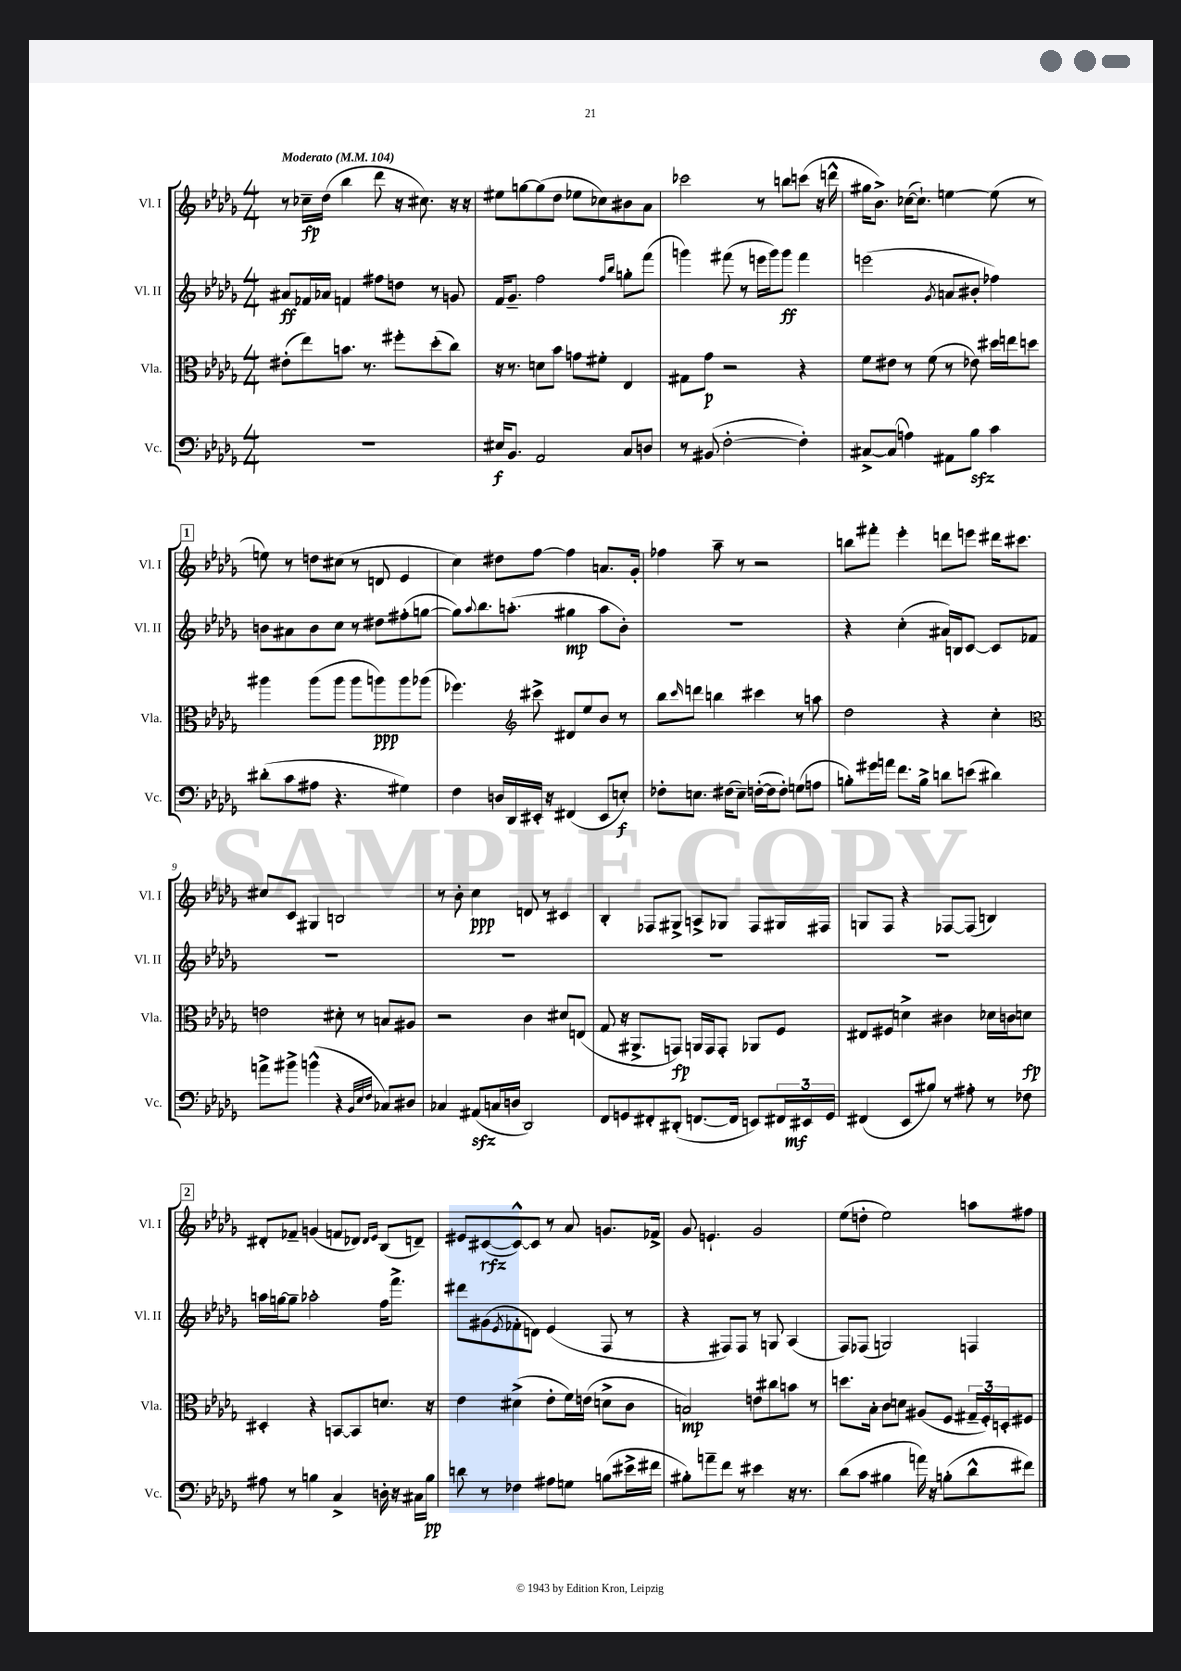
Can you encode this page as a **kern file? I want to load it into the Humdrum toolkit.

**kern	**kern	**kern	**kern
*staff4	*staff3	*staff2	*staff1
*clefF4	*clefC3	*clefG2	*clefG2
*k[b-e-a-d-g-]	*k[b-e-a-d-g-]	*k[b-e-a-d-g-]	*k[b-e-a-d-g-]
*M4/4	*M4/4	*M4/4	*M4/4
*MM104	*MM104	*MM104	*MM104
1r	(8e#'	8a#	8r
.	8ee-)	16f-	16cc-~
.	.	16a-	(16dd-
.	8.b	4f	4bb-
.	8.r	.	.
.	.	8ff#	8ddd-
.	8ff#'	8dd	16r
.	.	.	8.cc#)
.	(8dd-'	8r	.
.	8cc)	8g	16r
.	.	.	16r
=	=	=	=
16E#	16r	16f	8ee#
8.BB-	8.r	8.g-~	.
.	.	.	[8gg
2AA-	8d	2ff	(8gg]
.	8b-	.	8dd-
.	8g	.	8ee-
.	8f#'	.	8cc-)
.	.	16qqff	.
.	.	16qqbb-	.
8C	4E-	8gg'	8b#
8D	.	(8fff	8a-
=	=	=	=
8r	8G#	4ggg)	2ccc-
(8BB#	8g-	.	.
[2F'	2r	(8fff#	.
.	.	8r	.
.	.	16eee	8r
.	.	16ggg)	.
.	.	8ggg	8bb
4F'])	4r	4fff#	(8ccc
.	.	.	16r
.	.	.	16ddd^^
=	=	=	=
[8C#^	8f	(2eee	16gg#
.	.	.	8.b-^)
(8C#]	8e#	.	.
4A)	8r	.	([16cc-
.	.	.	8.cc-`])
.	(8f	.	.
.	.	8qg-	.
8AA#	8r	8a	[4ee
8B-	8e-)	8b#'	.
4c	16dd#	4ff-)	(8ee]
.	16ee	.	.
.	8dd	.	8r
=	=	=	=
(8d#'	4aa#	8b	8ee)
8c	.	8a#	8r
8A#	(8aa#	8b	8dd
4.r	8aa#	8cc	(8cc#
.	8aa#	8r	8r
.	8aa)	8dd#	8d
4G#)	8aa	(8ff#'	4e-
.	(8aa-	[8gg	.
=	=	=	=
4F	4.ff-)	8gg])	4cc)
.	.	8qqaa-	.
.	.	8.bb-	.
16D	.	.	8dd#
16DD-	.	(8.aa'	.
*	*clefG2	*	*
16EE#'	8ccc#^	.	[8ff
16r	.	.	.
(4FF#	8d#	4gg#	4ff]
.	8ee-	.	.
8EE#	8b-	8aa	8.a
8E')	8r	8b-')	.
.	.	.	16g-'
=	=	=	=
8F-'	8bb-	1r	4ff-
.	16qqccc	.	.
8.E	8ddd	.	.
.	4bb	.	8aa-~
(16F#	.	.	.
8E~)	.	.	8r
([16F'	4ccc#	.	2r
16F]	.	.	.
8F')	.	.	.
(8G	8r	.	.
8A	8aa	.	.
=	=	=	=
8B')	2dd-	4r	8bb
16g#	.	.	8fff#'
16a	.	.	.
8.f	.	(4cc'	4eee-'
16B^	.	.	.
8d	4r	16a#)	8ddd
.	.	16B	.
(8e	.	[8c	8eee
4d#)	4cc'	8c]	16ddd#
.	.	.	8.ccc#
.	.	8f-	.
=	=	=	=
*	*clefC3	*	*
8a^	2e	1r	8cc#
8b#^	.	.	8c
(4b^^	.	.	4G#
4r	8d#'	.	2B
.	8r	.	.
32qqBB-	.	.	.
32qqE-	.	.	.
32qqF	.	.	.
8C-)	8B	.	.
8D#	8A#	.	.
=	=	=	=
4C-	2r	1r	8r
.	.	.	8b-'
(8AA#	.	.	4cc
16C	.	.	.
16D	.	.	.
2DD-)	4c	.	8d
.	.	.	8r
.	8d#	.	4c#
.	(8E	.	.
=	=	=	=
8FF	8G-	1r	4B-'
8GG	16r	.	.
.	8.AA#^	.	.
8FF#'	.	.	8F-
(8DD#'	8GG)	.	8G#^
[8.FF	16AA	.	8A^
.	16GG	.	.
.	8GG'	.	8G-
16FF]	.	.	.
8EE)	8AA-	.	8F-
24FF#	8F	.	16G#
24EE#	.	.	.
.	.	.	16F#
24GG	.	.	.
=	=	=	=
(4FF#	8E#	1r	8G
.	8F#	.	8F
8EE-	4d^	.	4r
8B#)	.	.	.
8r	4c#	.	[8F-
8A#'	.	.	(8F-]
8r	16d-	.	4B)
.	16c	.	.
8F-	8d	.	.
=	=	=	=
8A#	4D#'	16aa	8d#'
.	.	[16gg	.
8r	.	8gg~]	8f-~
4B	4r	2aa-'	(4g
4C^	[8BB	.	8f
.	8BB]	.	8d-)
.	.	.	16qqd-
.	.	.	16qqe-
16D'	8.d	16ff	(8B-
16r	.	8.fff^	.
16C#	.	.	8d~)
16B	16r	.	.
=	=	=	=
8d	4e-	8ddd#	8e#
8r	.	(8g#	([8c#
.	.	8qe-	.
4F-	(4d#^	8f-'	8c#^^_)
.	.	8d)	8c#]
8A#	8e-'	(4e-	8r
8G	16f)	.	8a-
.	(16e	.	.
(8B	8d^	8F	8.g
16e#^	8c	8r	.
16f#	.	.	16f-^
=	=	=	=
8B#')	2B)	4r	8g-
8a~	.	.	4.e`
8f	.	8F#)	.
8r	.	8F#	.
4e#	8e	8r	2g-
.	8cc#	8G	.
16r	8b	(4A-	.
8.r	.	.	.
.	8r	.	.
=	=	=	=
(8d-	8.dd	8F)	(8ee-
8c	.	(8F-	8dd'
.	16B-'	.	.
4B#	8c	2G)	2ee-)
.	8d	.	.
16a)	(8A#	.	.
16r	.	.	.
(8B'	8F	.	.
8d-^^	24G#~	4F	8aa
.	24F')	.	.
.	24D'	.	.
8f#)	8F#	.	8ff#
==	==	==	==
*-	*-	*-	*-
